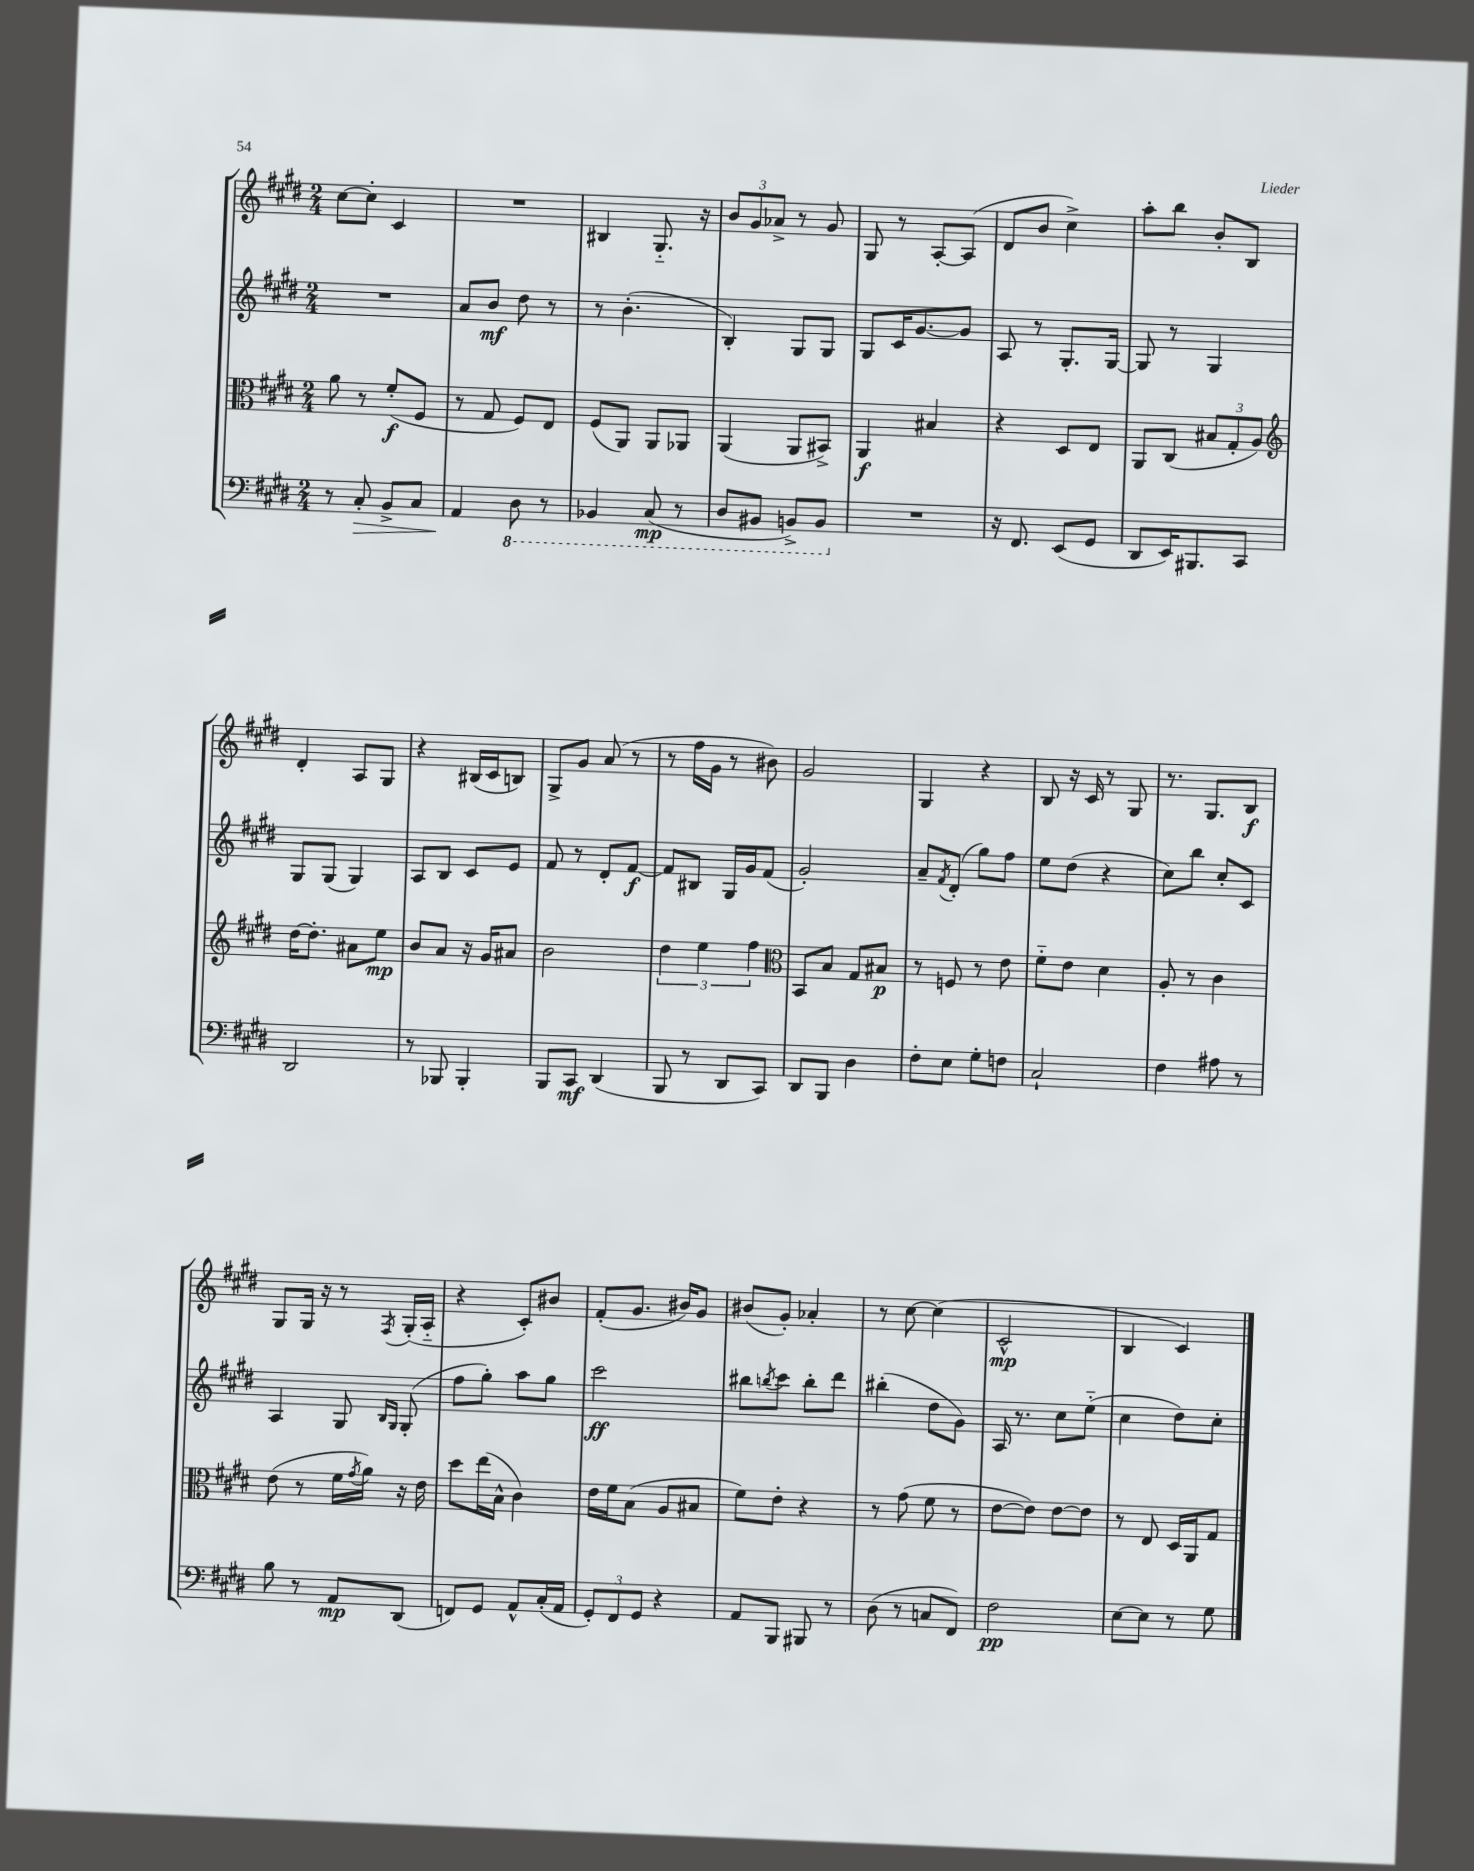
<<
\new StaffGroup <<
\new Staff = "s0" {
    \clef treble \key e \major \numericTimeSignature \time 2/4
    cis''8~ cis''8-. cis'4 |
    R2 |
    bis4 gis8.-_ r16 |
    \tuplet 3/2 { b'8 gis'8 aes'8-> } r8 gis'8 |
    gis8 r8 a8~-. a8( |
    dis'8 b'8 cis''4->) |
    a''8-. b''8 b'8-. b8 |
    dis'4-. a8 gis8 |
    r4 bis16( cis'16 b8) |
    gis8-> gis'8 a'8( r8 |
    r8 fis''16 gis'16 r8 bis'8) |
    gis'2 |
    gis4 r4 |
    b8 r16 cis'16 r8 gis8 |
    r8. gis8. b8\f |
    gis8 gis16 r16 r8 \acciaccatura { fis8 } gis16-.( a16-_ |
    r4 cis'8-.) bis'8 |
    fis'8-.( gis'8. bis'16) gis'8 |
    bis'8( gis'8-.) aes'4-. |
    r8 cis''8~ cis''4( |
    cis'2-^\mp |
    b4 cis'4) \bar "|." |
}
\new Staff = "s1" {
    \clef treble \key e \major \numericTimeSignature \time 2/4
    R2 |
    a'8 b'8\mf dis''8 r8 |
    r8 b'4.-.( |
    b4-.) gis8 gis8 |
    gis8 cis'16 gis'8.~ gis'8 |
    a8 r8 gis8.-. gis16~ |
    gis8 r8 gis4 |
    gis8 gis8( gis4) |
    a8 b8 cis'8 e'8 |
    fis'8 r8 dis'8-. fis'8~\f |
    fis'8 bis8 gis16 gis'16 fis'8( |
    gis'2-.) |
    a'8-- \acciaccatura { fis'8 } dis'8-.( gis''8) fis''8 |
    e''8 dis''8( r4 |
    cis''8) b''8 cis''8-. cis'8 |
    a4 gis8 \grace { b16 gis16 } gis8-.( |
    fis''8 gis''8-.) a''8 gis''8 |
    cis'''2\ff |
    bis''8 \acciaccatura { b''8 } cis'''8 b''8-. dis'''8 |
    bis''4-.( dis''8 gis'8) |
    a16 r8. cis''8 e''8-_( |
    cis''4 dis''8) cis''8-. \bar "|." |
}
\new Staff = "s2" {
    \clef alto \key e \major \numericTimeSignature \time 2/4
    a'8 r8 fis'8-.\f( fis8 |
    r8 gis8 fis8) e8 |
    fis8( a,8) a,8 aes,8 |
    a,4( a,8 bis,8->) |
    a,4\f bis4 |
    r4 dis8 e8 |
    a,8 cis8( \tuplet 3/2 { bis8 gis8-. a8) } |
    \clef treble dis''16~ dis''8.-. ais'8 e''8\mp |
    b'8 a'8 r16 gis'16 ais'8 |
    b'2 |
    \tuplet 3/2 { dis''4 e''4 fis''4 } |
    \clef alto b,8 b8 gis8 bis8\p |
    r8 f8 r8 e'8 |
    fis'8-_ e'8 dis'4 |
    a8-. r8 cis'4 |
    e'8( r8 fis'16 \acciaccatura { gis'8 } a'16) r16 e'16 |
    dis''8 e''16( b16-^ cis'4) |
    e'16 fis'16 b8( a8 bis8 |
    fis'8) e'8-. r4 |
    r8 gis'8( fis'8 r8 |
    e'8~ e'8) e'8~ e'8 |
    r8 e8 dis16 a,16 gis8 \bar "|." |
}
\new Staff = "s3" {
    \clef bass \key e \major \numericTimeSignature \time 2/4
    r8 cis8-.\> b,8-> cis8 |
    a,4\! \ottava #-1 dis,8 r8 |
    bes,,4 cis,8\mp( r8 |
    dis,8 bis,,8 b,,8->) b,,8 \ottava #0 |
    R2 |
    r16 fis,8. e,8( gis,8 |
    dis,8 e,16) bis,,8. cis,8 |
    dis,2 |
    r8 bes,,8 bes,,4-. |
    b,,8 cis,8\mf dis,4( |
    b,,8 r8 dis,8 cis,8) |
    dis,8 b,,8 dis4 |
    fis8-. e8 gis8-. f8 |
    cis2-! |
    fis4 ais8 r8 |
    b8 r8 a,8\mp dis,8( |
    f,8) gis,8 a,8-^ cis16-.( a,16 |
    \tuplet 3/2 { gis,8-.) fis,8 gis,8 } r4 |
    a,8 b,,8 bis,,8 r8 |
    dis8( r8 c8 fis,8) |
    fis2\pp |
    e8~ e8 r8 gis8 \bar "|." |
}
>>
>>
\layout { \context { \Score \remove "Bar_number_engraver" } }
